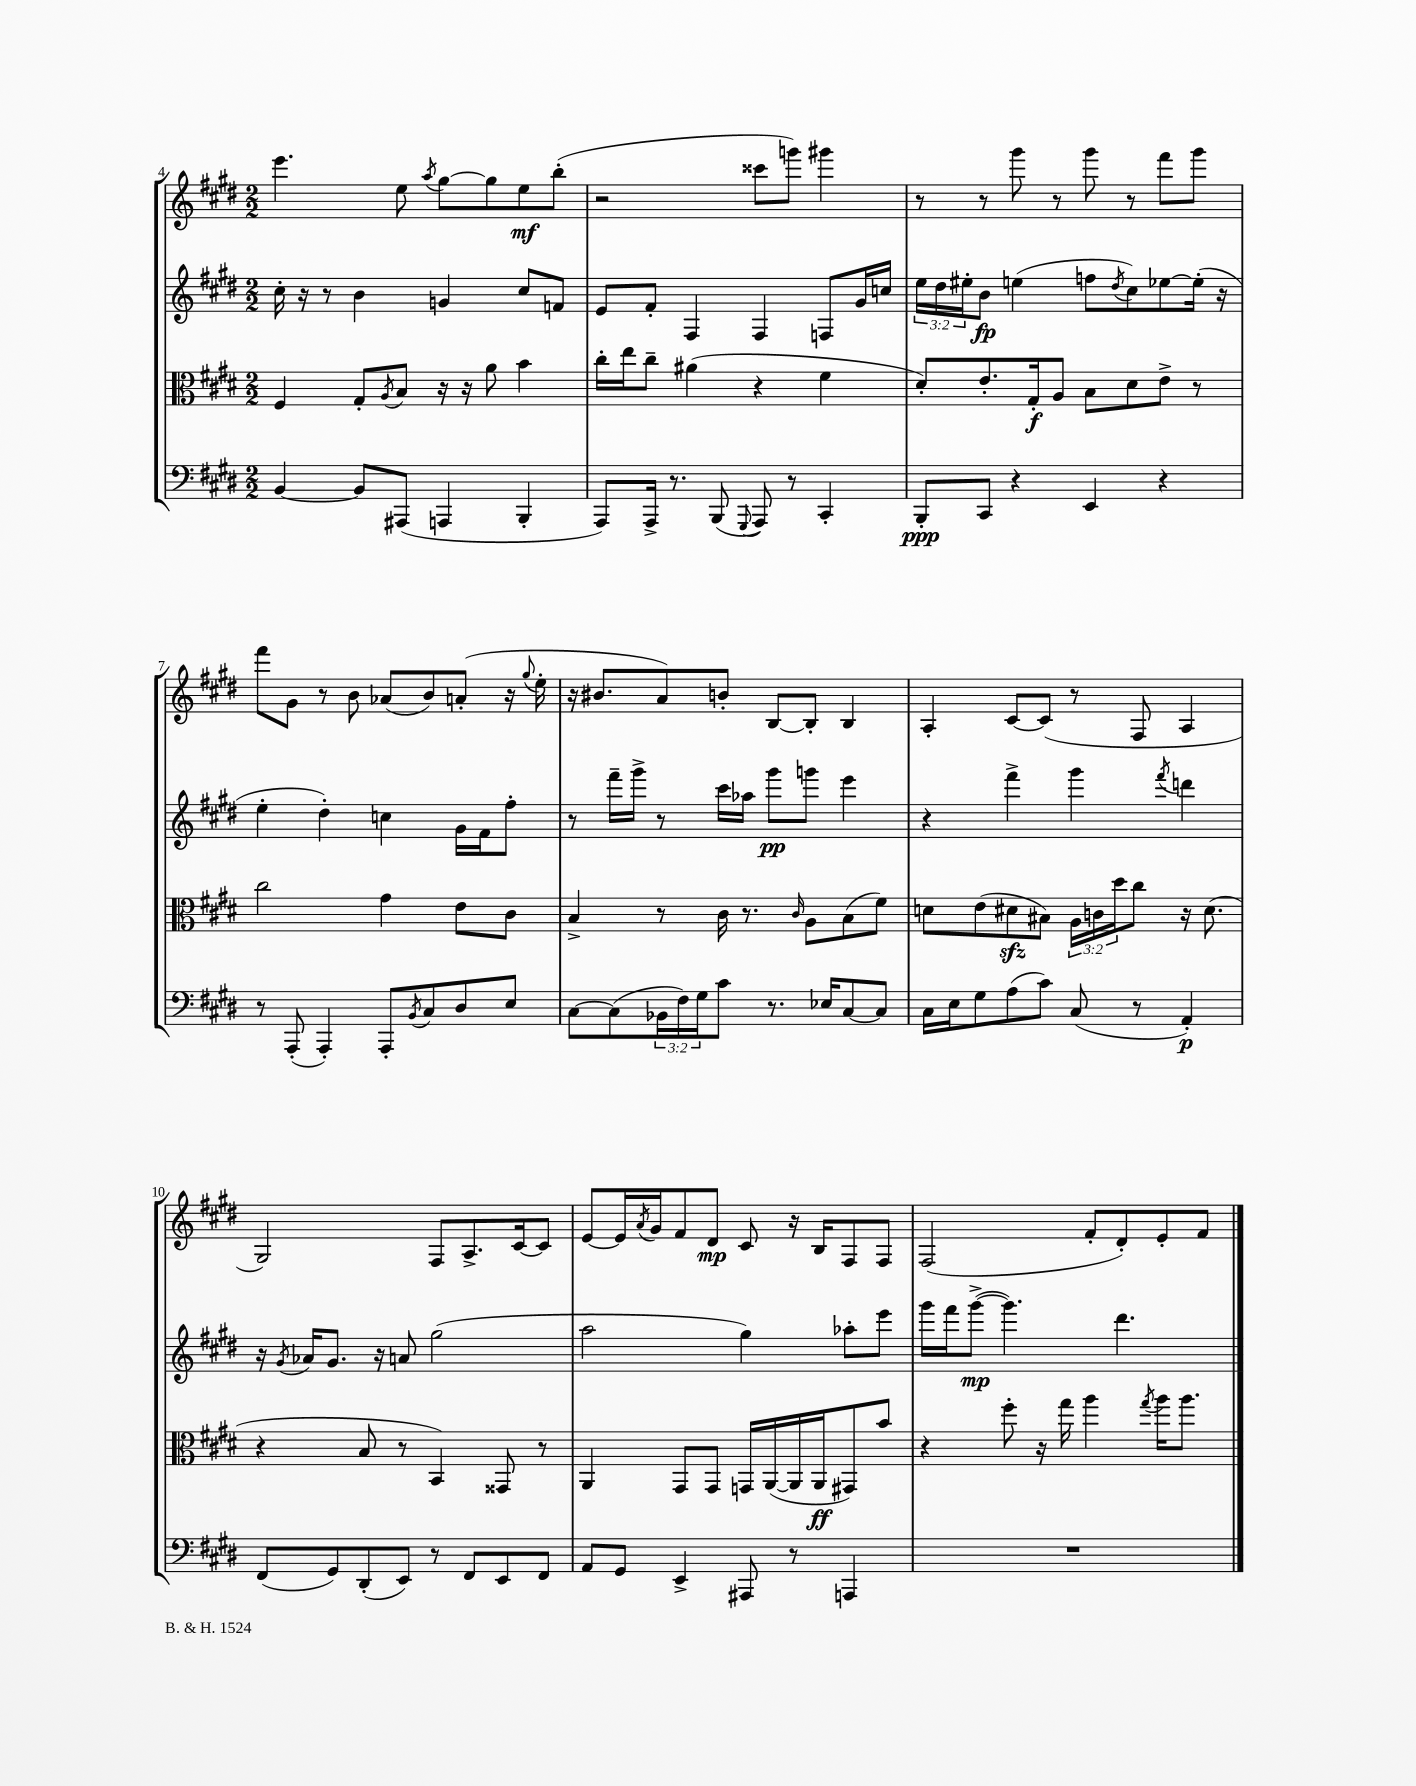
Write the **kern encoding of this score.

**kern	**kern	**kern	**kern
*staff4	*staff3	*staff2	*staff1
*clefF4	*clefC3	*clefG2	*clefG2
*k[f#c#g#d#]	*k[f#c#g#d#]	*k[f#c#g#d#]	*k[f#c#g#d#]
*M2/2	*M2/2	*M2/2	*M2/2
[4BB	4F#	16cc#'	4.eee
.	.	16r	.
.	.	8r	.
8BB]	8G#'	4b	.
.	8qA	.	.
(8AAA#	8B	.	8ee
.	.	.	8qaa
4AAA	16r	4g	[8gg#
.	16r	.	.
.	8a	.	8gg#]
4BBB'	4b	8cc#	8ee
.	.	8f	(8bb'
=	=	=	=
8AAA)	16cc#'	8e	2r
.	16ee	.	.
16AAA^	8cc#~	8f#'	.
8.r	.	.	.
.	(4a#	4F#	.
(8BBB	.	.	.
8qqGGG#	.	.	.
8AAA)	4r	4F#	8ccc##
8r	.	.	8ggg)
4CC#'	4f#	8F	4ggg#
.	.	16g#	.
.	.	16cc	.
=	=	=	=
8BBB'	8d#')	24ee	8r
.	.	24dd#	.
.	.	24ee#'	.
8CC#	8.e'	8b	8r
4r	.	(4ee	8ggg#
.	16G#'	.	.
.	8A	.	8r
4EE	8B	8ff	8ggg#
.	.	8qdd#	.
.	8d#	8cc#)	8r
4r	8e^	[8ee-	8fff#
.	8r	(16ee-']	8ggg#
.	.	16r	.
=	=	=	=
8r	2cc#	4ee'	8fff#
(8AAA'	.	.	8g#
4AAA')	.	4dd#')	8r
.	.	.	8b
8AAA'	4g#	4cc	(8a-
8qBB	.	.	.
8C#	.	.	8b)
8D#	8e	16g#	(8a'
.	.	16f#	.
8E	8c#	8ff#'	16r
.	.	.	8qqgg#
.	.	.	16ee'
=	=	=	=
[8C#	4B^	8r	16r
.	.	.	8.b#
(8C#]	.	16fff#~	.
.	.	16ggg#^	.
24BB-	8r	8r	8a)
24F#)	.	.	.
24G#	.	.	.
8c#	16c#	16ccc#	8b'
.	8.r	16aa-	.
8.r	.	8ggg#	[8B
.	16qqc#	.	.
.	8A	8ggg	8B']
16E-	.	.	.
[8C#	(8B	4eee	4B
8C#]	8f#)	.	.
=	=	=	=
16C#	8d	4r	4A'
16E	.	.	.
8G#	(8e	.	.
(8A	8d#	4fff#^	[8c#
8c#)	8B#)	.	(8c#]
(8C#	24A	4ggg#	8r
.	24c	.	.
.	24dd#	.	.
8r	8cc#	.	8F#
.	.	8qfff#	.
4AA')	16r	4ddd	4A
.	(8.d#	.	.
=	=	=	=
(8FF#	4r	16r	2G#)
.	.	8qg#	.
.	.	16a-	.
8GG#)	.	8.g#	.
(8DD#'	8B	.	.
.	.	16r	.
8EE)	8r	8a	.
8r	4BB)	(2gg#	8F#
8FF#	.	.	8.A^
8EE	8GG##	.	.
.	.	.	[16c#
8FF#	8r	.	8c#]
=	=	=	=
8AA	4AA	2aa	[8e
8GG#	.	.	16e]
.	.	.	8qa
.	.	.	16g#
4EE^	8GG#	.	8f#
.	8GG#	.	8d#
8AAA#	16GG	4gg#)	8c#
.	([16AA	.	.
8r	16AA]	.	16r
.	16AA	.	16B
4AAA	8GG#)	8aa-'	8F#
.	8b	8eee	8F#
=	=	=	=
1r	4r	16ggg#	(2F#
.	.	16fff#	.
.	.	([8ggg#^	.
.	8ff#'	4.ggg#])	.
.	16r	.	.
.	16gg#	.	.
.	4aa	.	8f#'
.	.	4.ddd#	8d#')
.	8qgg#	.	.
.	16aa	.	8e'
.	8.aa	.	.
.	.	.	8f#
==	==	==	==
*-	*-	*-	*-
